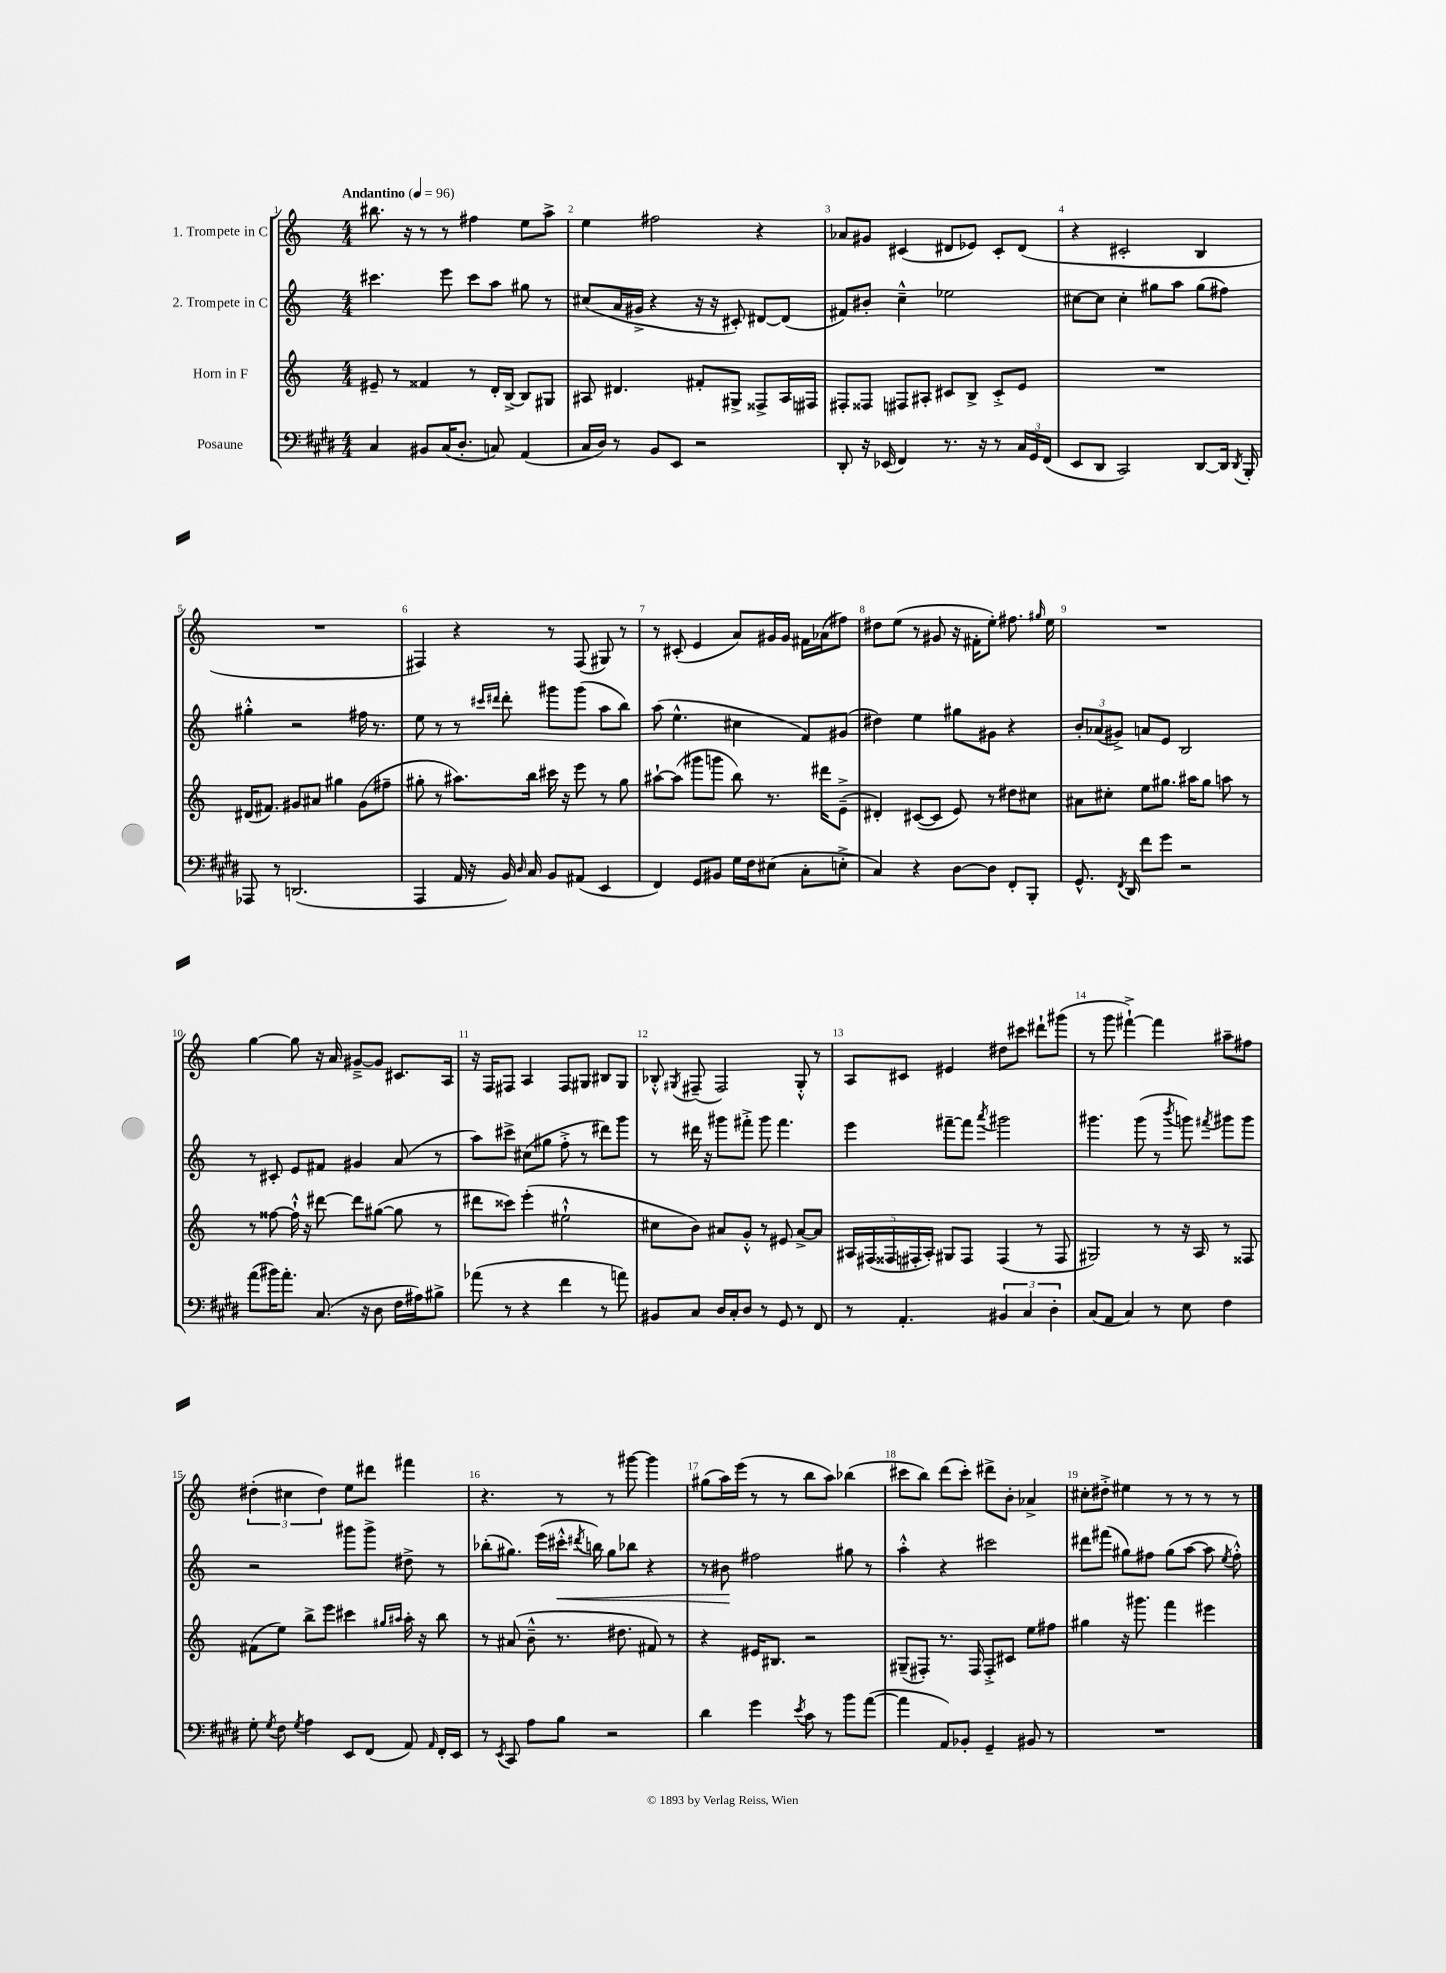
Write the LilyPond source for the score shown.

<<
\new StaffGroup <<
\new Staff = "s0" \with { instrumentName = "1. Trompete in C" } {
    \clef treble \key c \major \numericTimeSignature \time 4/4 \tempo "Andantino" 4 = 96
    \autoBeamOff bis''8. r16 r8 r8 fis''4 e''8[ a''8]-> |
    e''4 fis''2 r4 |
    aes'8[ gis'8] cis'4( dis'8[ ees'8]) cis'8[-. dis'8]( |
    r4 cis'2-. b4 |
    R1 |
    fis4) r4 r8 fis8( gis8) r8 |
    r8 cis'8-.( e'4 a'8[) gis'16 gis'16] fis'16[ aes'16( fis''8]) |
    dis''8[ e''8]( r8 gis'8 r16 fis'16[-. e''8]-.) fis''8. \grace { gis''16 } e''16 |
    R1 |
    g''4~ g''8 r16 a'16 gis'8[~---> gis'8] cis'8.[ a16] |
    r16 f16[ fis8] a4 fis8[ gis8] bis8[ gis8] |
    bes8-.-^ \acciaccatura { gis8 } fis8--( fis2) gis8-.-^ r8 |
    a8[ cis'8] eis'4 dis''8[ cis'''8] dis'''8[-! gis'''8]( |
    r8 g'''8 fis'''4~-!->) fis'''4 ais''8[-- fis''8] |
    \tuplet 3/2 { dis''4-.( cis''4 dis''4) } e''8[ dis'''8] fis'''4 |
    r4. r8 r8 gis'''8~ gis'''4 |
    gis''8[( a''16) e'''16]( r8 r8 b''8[ a''8]) bes''4( |
    cis'''8[ b''8]) d'''8[( cis'''8]-.) dis'''8[-> b'8]-. aes'4-> |
    cis''8[-. dis''8]-.-> eis''4 r8 r8 r8 r8 \bar "|." |
}
\new Staff = "s1" \with { instrumentName = "2. Trompete in C" } {
    \clef treble \key c \major \numericTimeSignature \time 4/4
    \autoBeamOff cis'''4. e'''8 cis'''8[ a''8] gis''8 r8 |
    cis''8[( a'16 gis'16]-> r4 r16 r16 cis'8-.) dis'8[~ dis'8]( |
    fis'8[) bis'8]-. c''4---^ ees''2 |
    cis''8[~ cis''8] cis''4-. gis''8[ a''8] gis''8[( fis''8]) |
    gis''4-.-^ r2 fis''16 r8. |
    e''8 r8 r8 \grace { cis'''16[ dis'''16] } dis'''8-. gis'''8[ gis'''8]( a''8[ b''8]) |
    a''8( e''4.-^ cis''4 f'8[) gis'8]( |
    dis''4) e''4 gis''8[ gis'8] r4 |
    \tuplet 3/2 { b'8[-. aes'8( gis'8]->) } a'8[ e'8] b2 |
    r8 cis'8-. e'8[ fis'8] gis'4 a'8( r8 |
    a''8[) cis'''8]-> cis''8[( gis''8] f''8-.-> r8 dis'''8[) g'''8] |
    r8 dis'''16 r16 gis'''8[ fis'''8]-.-> gis'''8 fis'''4. |
    e'''4 fis'''8[~-- fis'''8] \acciaccatura { a'''8 } gis'''2 |
    gis'''4. gis'''8( r8 \acciaccatura { b'''8 } g'''8) \acciaccatura { fis'''8 } gis'''8[ gis'''8] |
    r2 gis'''8[ gis'''8]-> dis''8-> r8 |
    bes''8[-.( gis''8.]) e'''16[( cis'''16]-.-^\< \acciaccatura { dis'''8 } b''16) gis''8[ bes''8] r4 |
    r8 bis'8\! fis''2 gis''8 r8 |
    a''4-.-^ r4 cis'''2 |
    dis'''8[ fis'''8]( gis''8[) fis''8] gis''8[( a''8]~ a''8 \acciaccatura { e''8 } fis''8-.-^) \bar "|." |
}
\new Staff = "s2" \with { instrumentName = "Horn in F" } {
    \clef treble \key c \major \numericTimeSignature \time 4/4
    \autoBeamOff eis'8-- r8 fisis'4 r8 d'16[-. b16]~-> b8[ gis8] |
    ais8 dis'4. fis'8[-. gis8]-> fisis8[-> ais16 fis16] |
    fis8[-. fisis8] fis8[ ais8]-. cis'8[ b8]-> cis'8[-.-> e'8] |
    R1 |
    dis'16[( fis'8.]) gis'8[ ais'8] gis''4 gis'8[( fis''8]-- |
    gis''8-. r8 ais''8.[) b''16] cis'''16 r16 e'''8 r8 gis''8 |
    ais''8[~-! ais''8]( gis'''8[ g'''8] b''8) r8. dis'''16[ e'8]--->( |
    dis'4-.) cis'8[~( cis'8] e'8) r8 dis''8[ cis''8] |
    ais'8[ cis''8]-. e''8[ gis''8.] ais''16[ gis''8] a''8 r8 |
    r8 fisis''8~ fisis''16-!-^ r16 dis'''8~ dis'''8[ gis''8]~( gis''8 r8 |
    dis'''8[ cisis'''8]) e'''4-.( eis''2-!-^ |
    cis''8[ b'8]) ais'8[ g'8]-.-^ r8 eis'8 ais'8[~-> ais'8] |
    \tuplet 5/4 { ais16[ fis16( fisis16 fis16-. ais16]-.) } gis8[ fis8] fis4( r8 fis8 |
    gis2) r8 r16 a16 r8 fisis8 |
    fis'8[( e''8]) b''8[-> e'''8] cis'''4 \grace { gis''16[ ais''16] } ais''16-. r16 b''8 |
    r8 ais'8( b'8---^ r8. dis''8. fis'8) r8 |
    r4 eis'16[ bis8.] r2 |
    gis8[--( fis8]-.) r8. fis16 fis8[-.-> cis'8] e''8[ fis''8] |
    gis''4 r16 gis'''8. f'''4 eis'''4 \bar "|." |
}
\new Staff = "s3" \with { instrumentName = "Posaune" } {
    \clef bass \key e \major \numericTimeSignature \time 4/4
    \autoBeamOff cis4 bis,8[ cis16( dis8.]-. c8) a,4( |
    cis16[ dis16]) r8 b,8[ e,8] r2 |
    dis,8-. r16 ees,16( fis,4) r8. r16 r8 \tuplet 3/2 { cis16[ gis,16 fis,16]( } |
    e,8[ dis,8] cis,2) dis,8[~ dis,16] \acciaccatura { dis,8 } b,,16-. |
    aes,,8 r8 d,2.( |
    a,,4 a,16 r16 b,16) \grace { dis16 } cis16 b,8[ ais,8]( e,4 |
    fis,4) gis,8[ bis,8] gis16[ fis16 eis8]( cis8[-. e8]-.-> |
    cis4) r4 dis8[~ dis8] fis,8[-. b,,8]-. |
    gis,8.-^ \acciaccatura { fis,8 } dis,16 fis'8[ gis'8] r2 |
    a'8[( bis'16) a'8.]-. cis8.( r16 dis8 fis16[ ais16) bis8]-> |
    aes'8( r8 r4 fis'4 r8 a'8) |
    bis,8[ cis8] dis16[ cis16-. dis8] r8 gis,8 r8 fis,8 |
    r8 a,4.-. \tuplet 3/2 { bis,4 cis4 dis4-. } |
    cis8[( a,8] cis4) r8 e8 fis4 |
    gis8-. \acciaccatura { gis8 } fis8 \acciaccatura { gis8 } a4 e,8[ fis,8]( a,8) \grace { a,16 } fis,16[-. e,16] |
    r8 \acciaccatura { e,8 } cis,8 a8[ b8] r2 |
    dis'4 gis'4 \acciaccatura { e'8 } cis'8 r8 b'8[ a'8]~( |
    a'4 a,8[) bes,8]-. gis,4-- bis,8 r8 |
    R1 \bar "|." |
}
>>
>>
\layout { \context { \Score \override BarNumber.break-visibility = ##(#f #t #t) barNumberVisibility = #all-bar-numbers-visible } }
